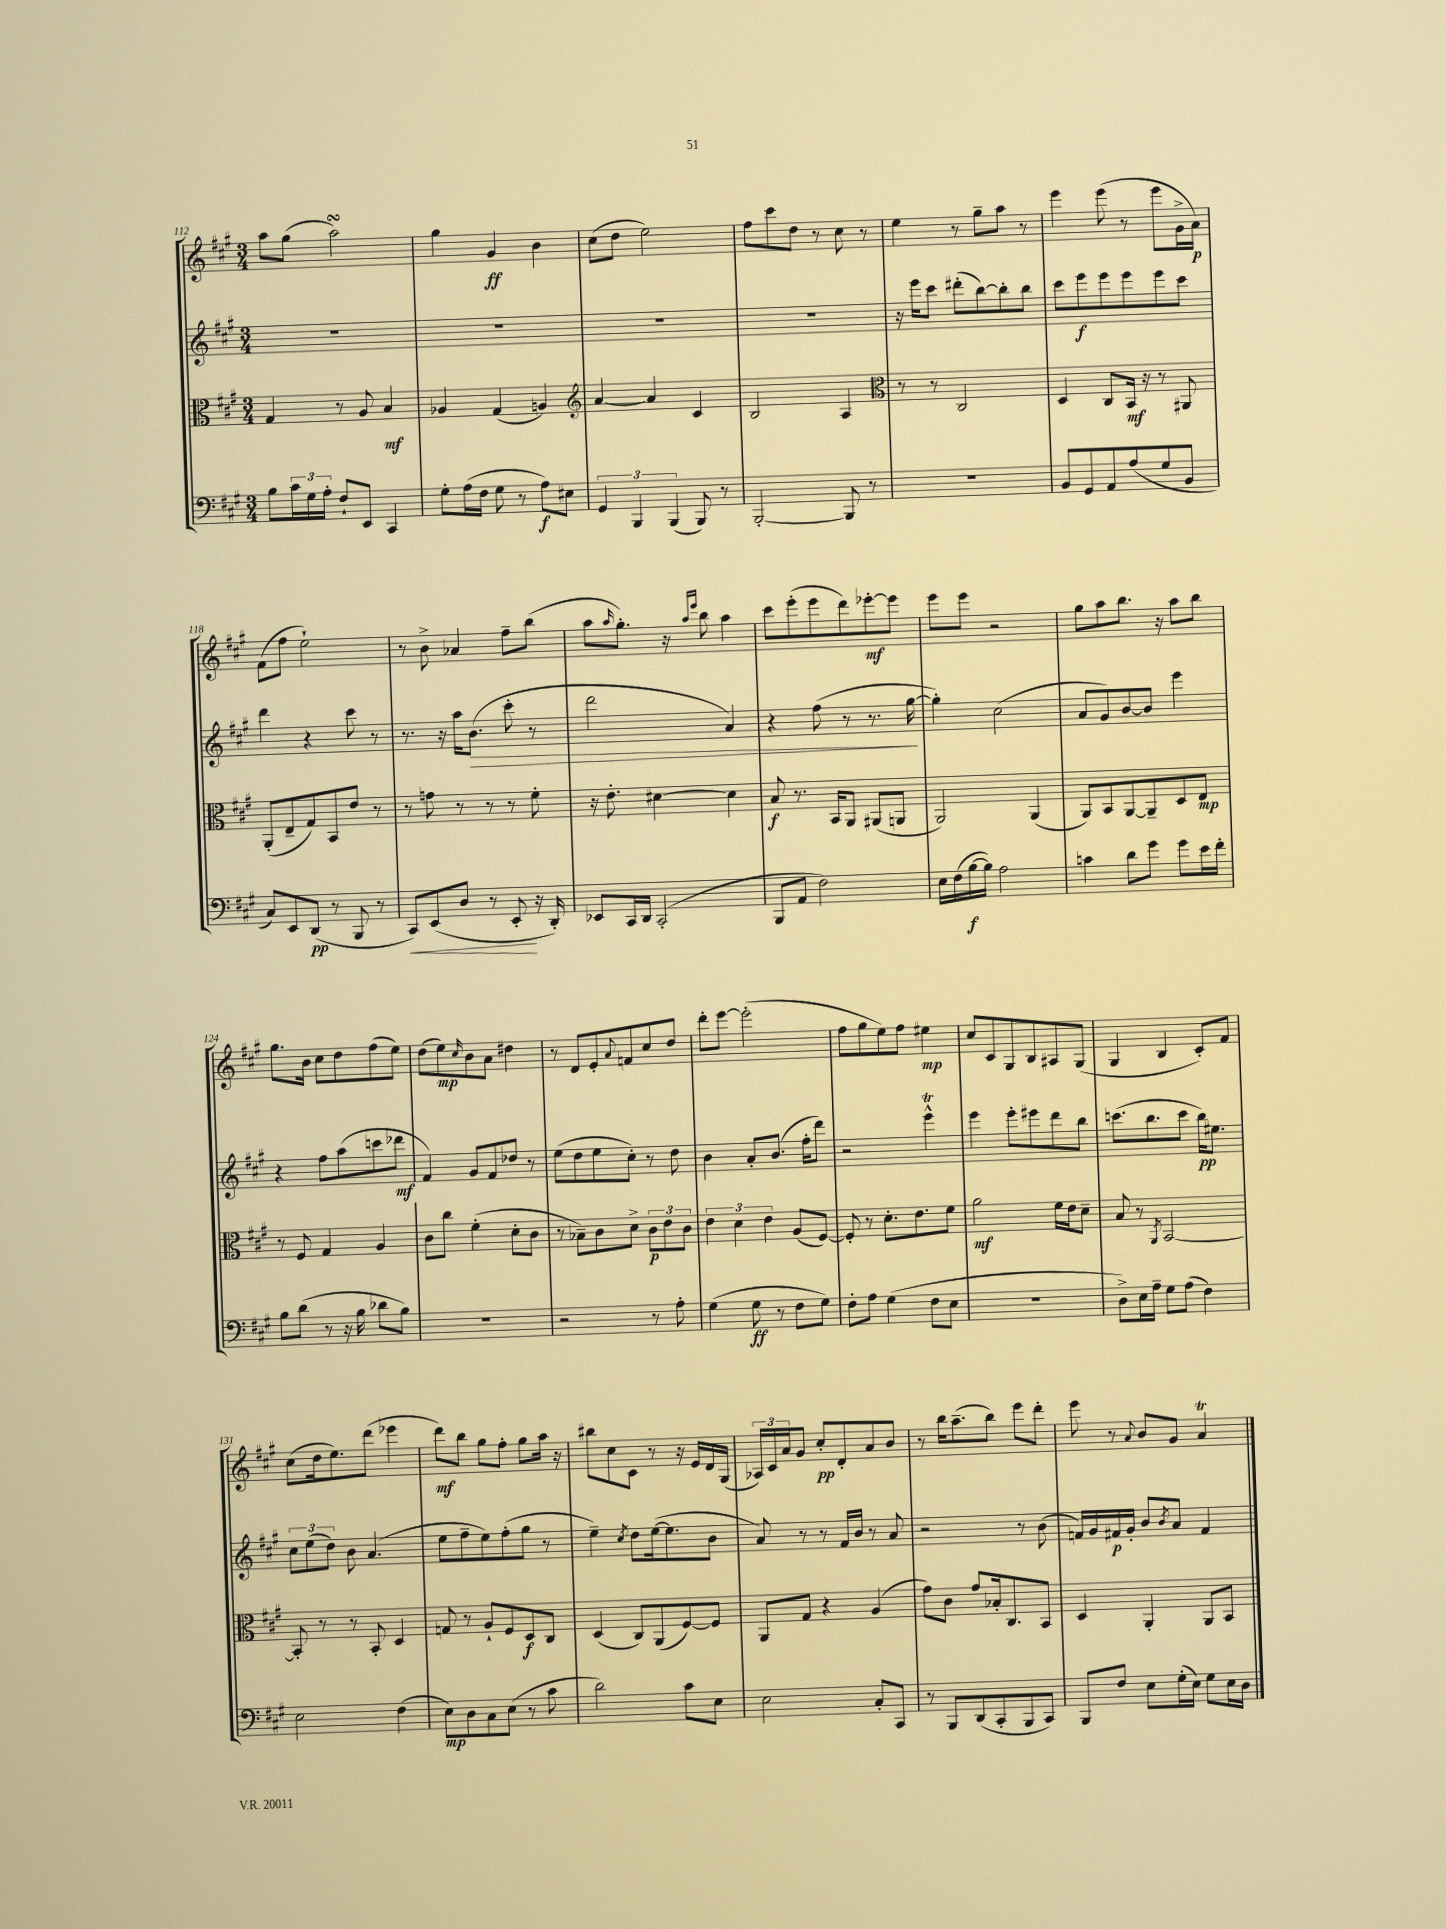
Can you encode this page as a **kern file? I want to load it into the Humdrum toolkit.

**kern	**kern	**kern	**kern
*staff4	*staff3	*staff2	*staff1
*clefF4	*clefC3	*clefG2	*clefG2
*k[f#c#g#]	*k[f#c#g#]	*k[f#c#g#]	*k[f#c#g#]
*M3/4	*M3/4	*M3/4	*M3/4
8B\L	4G#/	2.r	8aa\L
24c#\L	.	.	(8gg#\J
24G#\	.	.	.
24A'\JJ	.	.	.
8F#`/L	8r	.	2aa\)
8EE/J	8A/	.	.
4CC#/	4B/	.	.
=	=	=	=
8G#'\L	4A-/	2.r	4gg#\
(16A\L	.	.	.
16F#\JJ	.	.	.
8G#\	(4G#/	.	4g#/
8r	.	.	.
8A\L)	4A/)	.	4b\
8E#\J	.	.	.
=	=	=	=
*	*clefG2	*	*
6GG#/	[4a/	2.r	(8cc#\L
.	.	.	8dd\J
6BBB/	.	.	.
.	4a/]	.	2ee\)
(6BBB/	.	.	.
8BBB/)	4c#/	.	.
8r	.	.	.
=	=	=	=
[2BBB'/	2B/	2.r	8ff#\L
.	.	.	8ccc#\
.	.	.	8dd\J
.	.	.	8r
8BBB/]	4A/	.	8cc#\
8r	.	.	8r
=	=	=	=
*	*clefC3	*	*
2.r	8r	16r	4ee\
.	.	16eee\LK	.
.	8r	8ccc#\J	.
.	2C#/	(8ddd#'\L	8r
.	.	[8bb\)	8gg#~\L
.	.	8bb'\]	8aa\J
.	.	8bb\J	8r
=	=	=	=
8BB/L	4D/	8ccc#\L	4eee\
8GG#/	.	8eee\	.
8AA/	8C#/L	8eee\	(8eee\
(8A/	16BB/Jk	8eee\	8r
.	16r	.	.
8G#/	8r	8eee\	8eee\L
8BB/J	8AA#/	8ccc#\J	16g#^\L
.	.	.	16a\JJ)
=	=	=	=
8C#/L)	(8AA'/L	4ddd\	(8f#\L
8EE/	8E~/	.	8ff#\J
(8DD/J	8G#/)	4r	2ee`\)
8r	8BB/	.	.
8BBB/	8e/J	8ccc#\	.
8r	8r	8r	.
=	=	=	=
8CC#/L)	8r	8.r	8r
(8EE/	8g\	.	8b^\
.	.	16r	.
8D/J	8r	16aa\LK	4a-/
.	.	(8.b\J	.
8r	8r	.	.
8EE'/	8r	8ccc#'\	8ff#~\L
16r	8f#'\	8r	(8bb\J
16DD'/)	.	.	.
=	=	=	=
8EE-/L	16r	2ddd\	8aa\L
.	8.e'\	.	.
.	.	.	16qqaa/
16CC#/L	.	.	8.gg#'\J)
16DD/JJ	.	.	.
(2CC#'/	[4d#\	.	.
.	.	.	16r
.	.	.	16qqaa/LL
.	.	.	16qqeee/JJ
.	.	.	8bb\
.	4d#\]	4a/)	4aa\
=	=	=	=
8BBB/L	8B/	4r	8ccc#\L
8AA/J	8.r	.	(8eee'\
2F#\)	.	(8ff#\	8eee\
.	16BB/LK	.	.
.	8AA/J	8r	8ddd\)
.	(8AA#/L	8.r	[8eee-'\
.	8AA/J	.	8eee-\]J
.	.	[16gg#\	.
=	=	=	=
16E\LL	2AA/)	4gg#'\])	8eee\L
(16F#\	.	.	.
[16B\	.	.	8eee\J
16B\]JJ)	.	.	.
2A\	.	(2cc#\	2r
.	(4AA/	.	.
=	=	=	=
4c\	8AA/L)	8a/L	8gg#\L
.	8BB/	8g#/)	8aa\
8d\L	[8AA/	[8b/	8.bb\J
8g#\J	8AA~/]	8b/]J	.
.	.	.	16r
8g#\L	8D/	4eee\	8aa\L
16e\L	8E/J	.	8bb\J
16f#'\JJ	.	.	.
=	=	=	=
8B\L	8r	4r	8.gg#\L
(8d\J	8F#/	.	.
.	.	.	16b\Jk
8r	4G#/	8ff#\L	8cc#\L
16r	.	(8aa\	8dd\
16B\	.	.	.
8d-\L	4A/	8ccc\	(8ff#\
8B\J)	.	8ddd-\J	8ee\J)
=	=	=	=
2.r	8c#\L	4f#/)	(8dd\L
.	8cc#\J	.	8ee\)
.	.	.	16qqcc#/
.	(4f#'\	8g#/L	8b\
.	.	8f#/	8a\J
.	8d'\L	8dd-/J	4dd#\
.	8c#\J	8r	.
=	=	=	=
2r	8r	(8ee\L	8r
.	8B-~\L)	8dd\	8d/L
.	8c#\	8ee\	8e'/
.	.	.	8qqa/
.	8d^\J	8cc#'\J)	8f/
8r	12c#\L	8r	8cc#/
.	12e\	.	.
8A'\	.	8dd\	8dd/J
.	12c#\J	.	.
=	=	=	=
(4G#\	6e\	4b\	8ddd'\L
.	.	.	[8eee\J
.	6d\	.	.
8G#\	.	8a'/L	(2eee'\]
.	6e\	.	.
8r	.	(8.b/J	.
8F#\L	(8A/L	.	.
.	.	16ff#'\LK	.
8G#\J)	[8F#/J)	8ddd\J)	.
=	=	=	=
8F#'\L	8F#'/]	2r	8ff#\L
8A\J	8r	.	8gg#\
(4G#\	8.d'\L	.	8ee\)
.	.	.	8ff#\J
.	8.e\	.	.
8F#\L	.	4eee^^\	4ee#\
8E\J	8f#\J	.	.
=	=	=	=
2.r	2a\	4eee\	8cc#/L
.	.	.	8c#/
.	.	8eee'\L	8G#/
.	.	8eee#\	8B/
.	16f#\LL	8ddd\	8A#/
.	16e\J	.	.
.	8d~\J	8bb\J	(8G#/J
=	=	=	=
8D^\L)	8B/	(8.ccc\L	4G#/
16E\L	8r	.	.
16A~\JJ	.	8.bb\	.
.	8qAA/	.	.
8G#\L	[2BB/	.	4B/
(8A\J	.	8ccc\J	.
4F#\)	.	16bb\LK)	8c#'/L)
.	.	8.ee#\J	.
.	.	.	8f#/J
=	=	=	=
2E\	8BB'/]	12cc#\L	(8cc#\L
.	.	(12ee\	.
.	8r	.	16dd\k
.	.	12dd\J)	.
.	.	.	8.ee\)
.	8r	8b\	.
.	8BB'/	(4.a/	(8ddd\J
(4F#\	4D/	.	4eee-\
=	=	=	=
8E\L)	8G/	8ee\L	8ddd\L)
8D\	8r	8ff#~\	8bb\J
8C#\	8A`/L	8ee\)	8gg#\L
(8E\J	8F#/	(8ff#'\	8ff#'\J
8r	8D/	8gg#\J	8gg#\L
8c#\	8C#/J	8r	16aa\Jk
.	.	.	16r
=	=	=	=
2d\)	(4D/	4ee~\)	8bb#\L
.	.	.	8cc#\
.	.	8qcc#/	.
.	8C#/L)	8dd\L	8c#\J
.	(8AA/	([16ee\k	8r
.	.	8.ee\]	.
8c#\L	[8F#/)	.	16r
.	.	.	16e/LL
8E\J	8F#/]J	8b\J	16d/
.	.	.	(16G#/JJ
=	=	=	=
2E\	8AA/L	8a/)	24A-/LL)
.	.	.	24c#/
.	.	.	24a/J
.	8G#/J	8r	8g#/J
.	4r	8r	8cc#'/L
.	.	16f#/LL	8d'/
.	.	16b/JJ	.
8C#'/L	(4A/	8r	8a/
8CC#/J	.	8a/	8b/J
=	=	=	=
8r	8g#\L)	2r	8r
8BBB/L	8c#\J	.	16bb\LK
.	.	.	(8.aa~\
(8DD/	8g#/L	.	.
8CC#'/	16B-'/k	.	8bb\J)
.	8.C#/	.	.
8BBB/	.	8r	8eee\L
8CC#/J)	8BB/J	(8b\	8ddd'\J
=	=	=	=
8BBB/L	4D/	16f/LL)	8eee\
.	.	16g#/	.
8F#/J	.	16f#/	8r
.	.	16g#'/JJ	.
.	.	.	8qqa/
8E\L	4AA'/	8b/L	8b/L
.	.	8qb/	.
(16G#'\L	.	8a/J	8g#/J
16E\JJ)	.	.	.
8G#\L	8AA/L	4f#/	4a/
16E\L	8BB/J	.	.
16D\JJ	.	.	.
==	==	==	==
*-	*-	*-	*-
